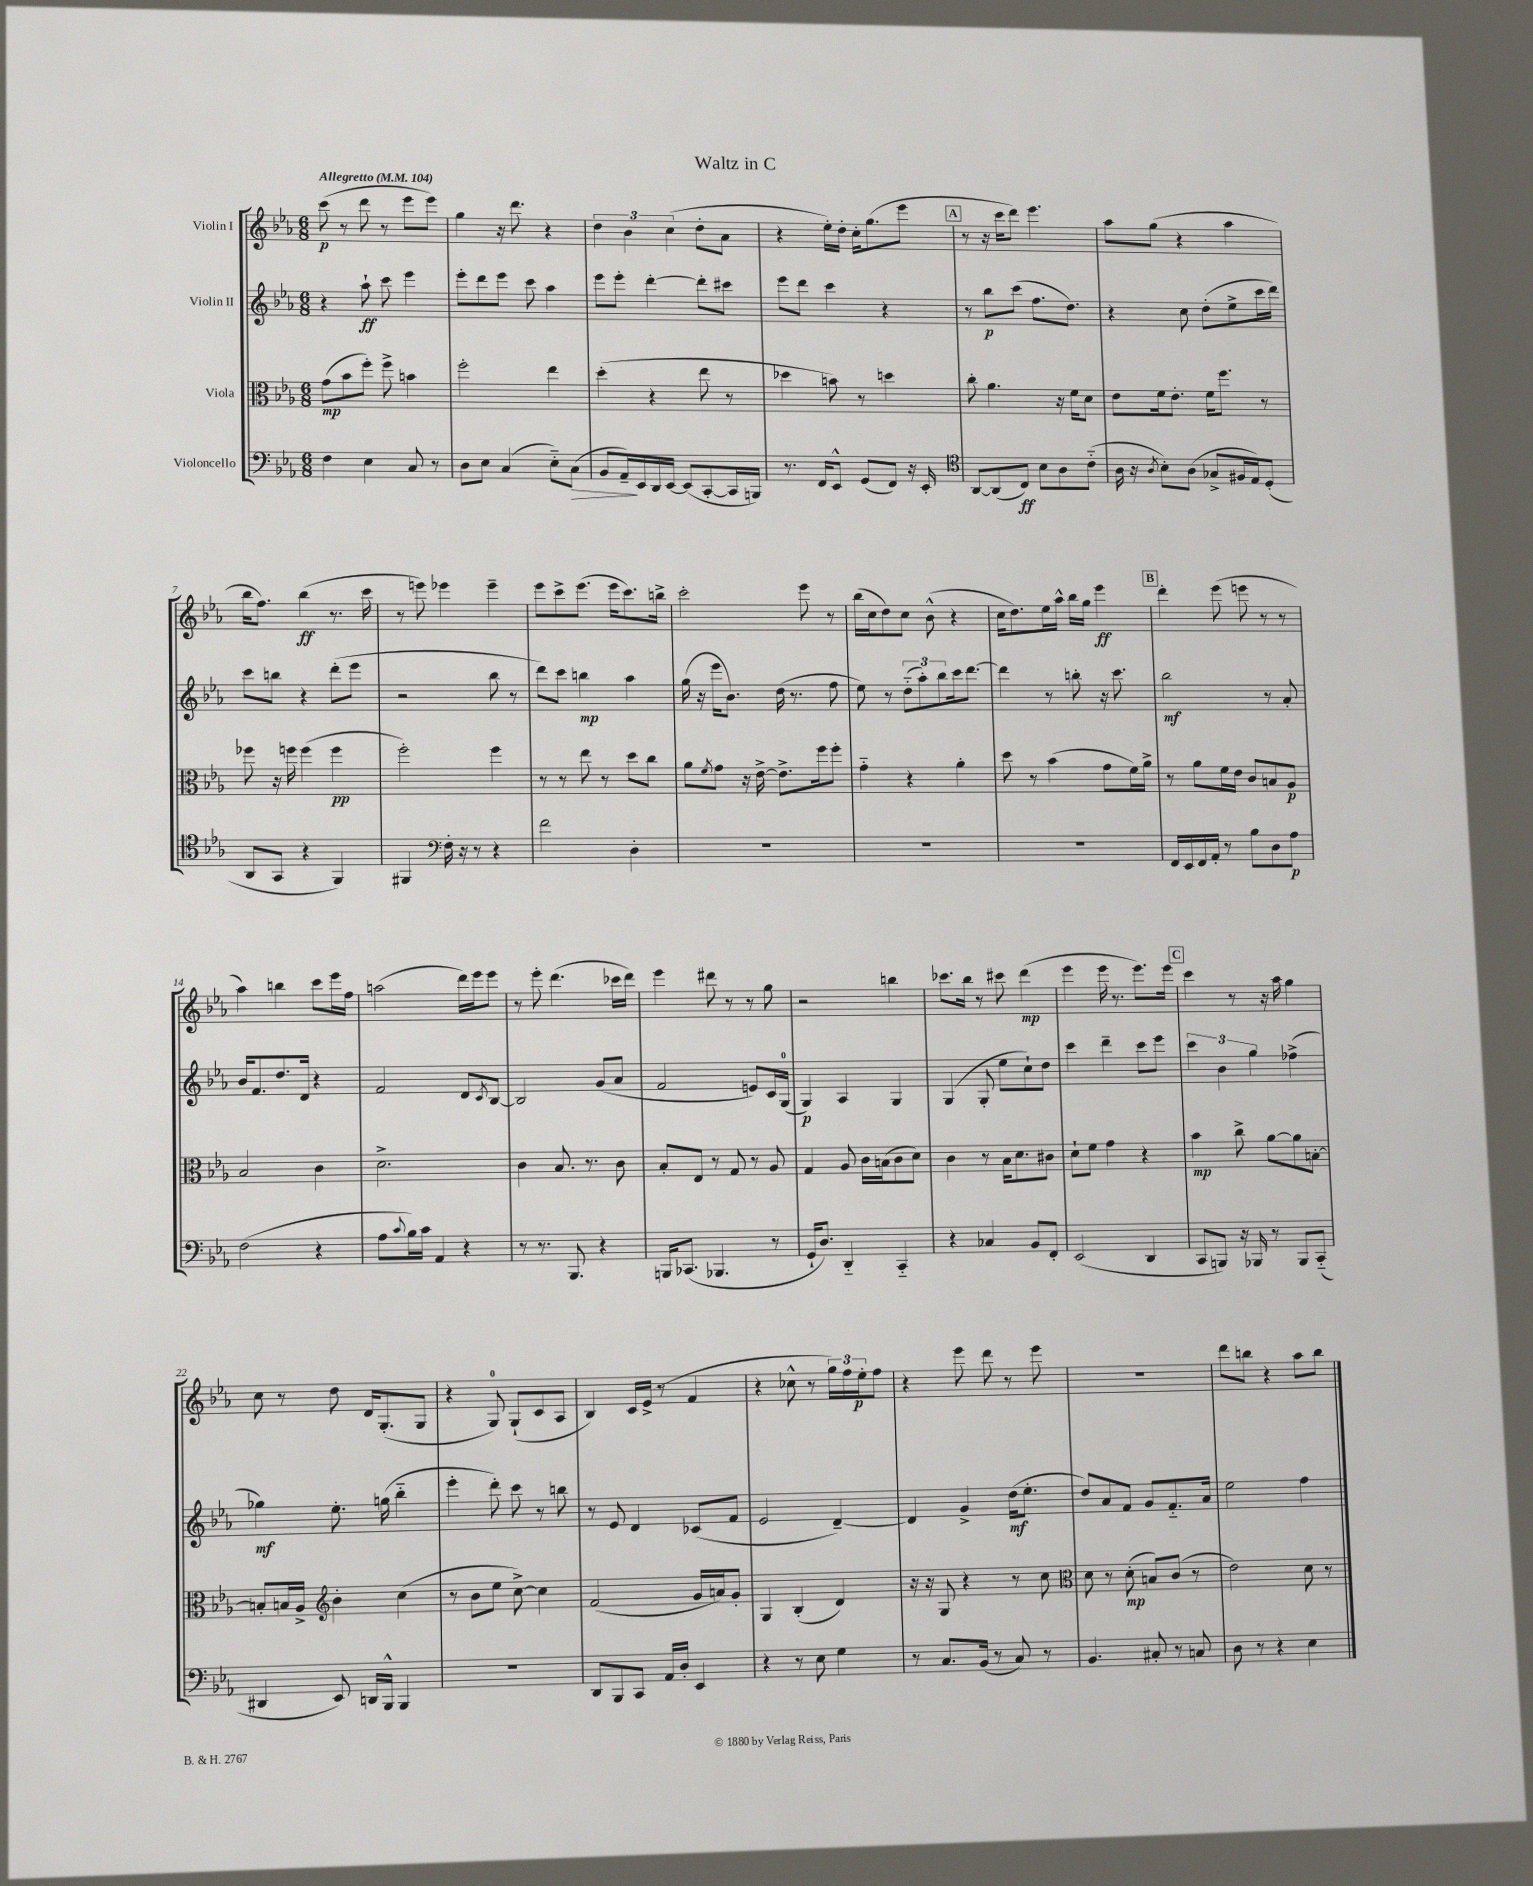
\header { title = "Waltz in C" }
<<
\new StaffGroup <<
\new Staff = "s0" \with { instrumentName = "Violin I" } {
    \clef treble \key ees \major \numericTimeSignature \time 6/8 \tempo "Allegretto" 4 = 104
    c'''8\p( r8 d'''8 r8 ees'''8 ees'''8) |
    g''4 r16 d'''8. r4 |
    \tuplet 3/2 { d''4 bes'4 c''4( } d''8-. aes'8 |
    r4 ees''16-.) d''16-. c''16-. g''8.( ees'''8 |
    \mark \markup { \box "A" } r8 r16 c'''16 d'''8) ees'''4. |
    aes''8 g''8( r4 aes''4 |
    bes''16 f''8.) bes''4\ff( r8. c'''16 |
    r8 e'''8) ees'''4 ees'''4-- |
    ees'''8 c'''8-> ees'''8.( ees'''16 c'''8.) b''16-> |
    c'''2-. ees'''8 r8 |
    bes''16( c''16 d''8) c''8 bes'8-^( r4 |
    c''16 d''8.) ees''16 aes''16-^ bes''16 g''16 ees'''4\ff |
    \mark \markup { \box "B" } d'''4-. ees'''8( e'''8 r8 r8 |
    aes''4) b''4 c'''8 ees'''16 f''16 |
    a''2( d'''16) ees'''16 ees'''8 |
    r8 ees'''8-. d'''4.( ces'''16 d'''16) |
    ees'''4 dis'''8 r8 r8 g''8 |
    r2 b''4 |
    ces'''8. bes''16 r8 cis'''8 d'''4\mp( |
    ees'''4 ees'''16 r8. ees'''8.) ees'''16 |
    \mark \markup { \box "C" } c'''4 r8 r16 aes''16 g''4 |
    c''8 r8 d''8 d'16 g8.-.( g8 |
    r4 g8-0) g8-!( c'8 aes8 |
    bes4) c'16 ees'16->( r8 f'4 |
    r4 ces''8-^ r8 \tuplet 3/2 { g''16) f''16 ees''16-.\p } f''8 |
    r4 ees'''8 d'''8 r8 ees'''8 |
    R2. |
    d'''8 b''8 r4 aes''8 b''8 \bar "|." |
}
\new Staff = "s1" \with { instrumentName = "Violin II" } {
    \clef treble \key ees \major \numericTimeSignature \time 6/8
    r4 aes''8-!\ff c'''8 ees'''4 |
    ees'''8-. d'''8 ees'''8 c'''8 aes''4 |
    ees'''8 ees'''8-. d'''4~-. d'''8-. cis'''8 |
    ees'''8 d'''8 c'''4 r4 |
    \mark \markup { \box "A" } r8 bes''8\p c'''8( f''8. d''8.) |
    r4 c''8 d''8-.( ees''8-> c'''16 d'''16) |
    c'''8 b''8 r4 d'''8-.( ees'''8 |
    r2 bes''8 r8 |
    d'''8) c'''8 b''4\mp aes''4 |
    g''16( r16 ees'''16 bes'8.) d''16( r8. f''8 |
    ees''8) r8 \tuplet 3/2 { d''8-_( aes''8-.) bes''8 } c'''16 d'''8.~ |
    d'''4 r8 b''8-. r16 c'''8. |
    \mark \markup { \box "B" } bes''2\mf r8 aes'8-. |
    bes'16 f'8. d''8. d'16 r4 |
    f'2 d'8 \acciaccatura { c'8 } bes8~ |
    bes2 g'8( aes'8 |
    f'2 e'8) c'16 g16-0( |
    g4\p) aes4 g4 |
    g4( g8-. ees''8 c''8-!) d''8 |
    c'''4 d'''4-- c'''8 ees'''8 |
    \mark \markup { \box "C" } \tuplet 3/2 { c'''4 bes'4 g''4 } fes''4->( |
    ges''4\mf) ees''8.-. g''16( bes''4-_ |
    ees'''4-. d'''8-.) c'''8 r8 b''8 |
    r8 ees'8 d'4 ces'8( f'8 |
    ees'2 d'4~--) |
    d'4 g'4-> d''16\mf( ees''8.-. |
    d''8) aes'8 f'8 g'8 f'8.-_ aes'16 |
    ees''2 f''4 \bar "|." |
}
\new Staff = "s2" \with { instrumentName = "Viola" } {
    \clef alto \key ees \major \numericTimeSignature \time 6/8
    g'8\mp( bes'8 f''8-.) f''8-> b'4 |
    f''2-. ees''4 |
    d''4-.( r4 ees''8 r8 |
    des''4 b'8) r8 d''4 |
    \mark \markup { \box "A" } c''8-. aes'4. r16 f'16 d'8 |
    ees'8 f'16 ees'8.-. f'16 f''8. r8 |
    fes''8 r16 f''16 f''4( f''4\pp |
    f''2-.) f''4 |
    r8 r8 ees''8 r8 d''8 c''8 |
    aes'8 \acciaccatura { f'8 } g'8 r16 ees'16~-> ees'8.-> f''16 f''8-. |
    g'4-_ r4 aes'4-. |
    d''8 r8 bes'4( g'8 f'16) aes'16-> |
    \mark \markup { \box "B" } r8 aes'8 f'16 ees'16 c'8 b8 aes8\p |
    bes2 c'4 |
    d'2.-> |
    c'4 bes8. r8. c'8 |
    bes8-. ees8 r8 g8 r8 aes8 |
    g4 aes8 c'16 b16( c'8 d'8) |
    c'4 r8 bes16 d'8. cis'8 |
    d'8-! f'8 g'4 r4 |
    \mark \markup { \box "C" } bes'4\mp c''8-> aes'8~ aes'8 b8~-. |
    b8-. b16 aes16-> \clef treble bes'4-. c''4( |
    r8 bes'8 ees''8 c''8~->) c''4 |
    f'2( g'16 a'16) g'8-. |
    g4 bes4-.( d'4) |
    r16 r16 g8 r4 r8 c''8 |
    \clef alto d'8 r8 d'8-.\mp( b8) c'8( r8 |
    ees'2) d'8 r8 \bar "|." |
}
\new Staff = "s3" \with { instrumentName = "Violoncello" } {
    \clef bass \key ees \major \numericTimeSignature \time 6/8
    f4 ees4 c8 r8 |
    d8 ees8 c4( ees8-_) c8\>( |
    bes,8 aes,16--\!) ees,16 d,16 ees,16~ ees,8( c,8~-. c,16 b,,16) |
    r8. f,16 ees,8-^ g,8( f,8) r16 ees,16-. |
    \mark \markup { \box "A" } \clef tenor aes,8~ aes,8( c8\ff) bes8 aes8 c'8-_( |
    aes16 r16 \acciaccatura { aes8 } bes8-.) aes8( ges8-> fis16 ees16) d8-.( |
    aes,8 g,8 r4 f,4) |
    fis,4 \clef bass f16-. r16 r8 r4 |
    f'2 d4-. |
    R2. |
    R2. |
    R2. |
    \mark \markup { \box "B" } f,16 ees,16 f,16 aes,16-. r8 bes8 d8 aes8\p |
    f2( r4 |
    aes8 \appoggiatura { c'8 } bes16) c'16 aes,4 r4 |
    r8 r8. bes,,8. r4 |
    b,,16 ces,8.( bes,,4. r8 |
    g,16-! d8.) d,4-_ c,4-_ |
    r4 ces4 bes,8 f,8-. |
    ees,2( d,4 |
    \mark \markup { \box "C" } c,8 b,,8) r16 bes,,16 r8 bes,,8 c,8-_( |
    dis,4 ees,8) d,16 bes,,16-^ bes,,4 |
    R2. |
    d,8 bes,,8 c,8 aes,16 d16-. ees,4 |
    r4 r8 ees8 g4 |
    r8 c8. bes,16( r8 c8) r8 |
    bes,4. cis8-. r8 c8 |
    d8 r8 r4 ees4 \bar "|." |
}
>>
>>
